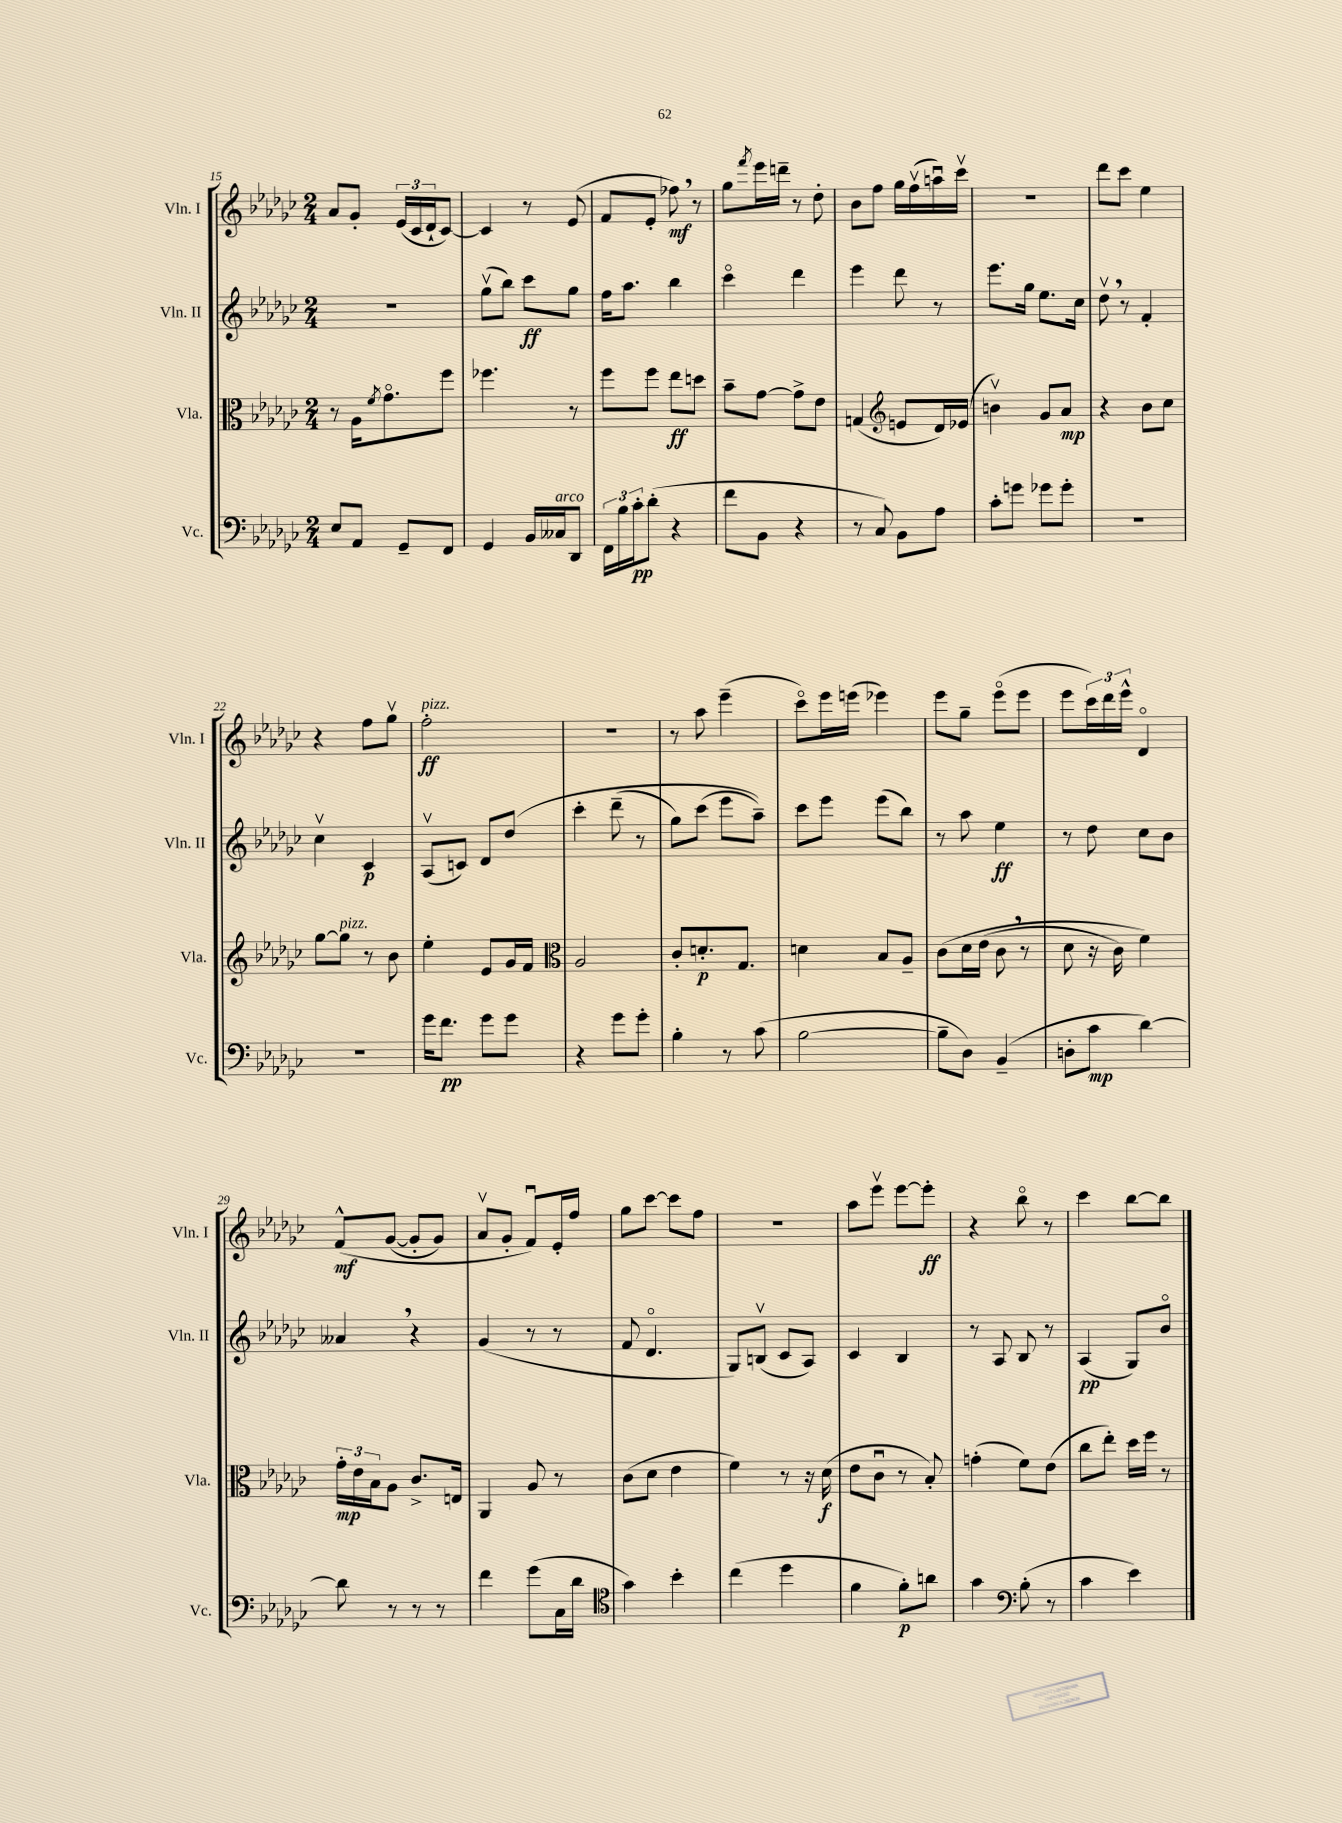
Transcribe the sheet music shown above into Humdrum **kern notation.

**kern	**dynam	**kern	**dynam	**kern	**dynam	**kern	**dynam
*part4	*part4	*part3	*part3	*part2	*part2	*part1	*part1
*staff4	*staff4	*staff3	*staff3	*staff2	*staff2	*staff1	*staff1
*I"Vc.	*	*I"Vla.	*	*I"Vln. II	*	*I"Vln. I	*
*I'Vc.	*	*I'Vla.	*	*I'Vln. II	*	*I'Vln. I	*
*clefF4	*	*clefC3	*	*clefG2	*	*clefG2	*
*k[b-e-a-d-g-c-]	*	*k[b-e-a-d-g-c-]	*	*k[b-e-a-d-g-c-]	*	*k[b-e-a-d-g-c-]	*
*M2/4	*	*M2/4	*	*M2/4	*	*M2/4	*
=15	=15	=15	=15	=15	=15	=15	=15
8E-/L	.	8r	.	2r	.	8a-/L	.
8AA-/J	.	16A-\KL	.	.	.	8g-'/J	.
.	.	8qf/	.	.	.	.	.
.	.	8.g-\	.	.	.	.	.
8GG-~/L	.	.	.	.	.	(24e-/LL	.
.	.	.	.	.	.	24c-/	.
.	.	.	.	.	.	24d-`/J	.
8FF/J	.	8ff\J	.	.	.	[8c-/J)	.
=16	=16	=16	=16	=16	=16	=16	=16
4GG-/	.	4.ff-X\	.	(8gg-v\L	.	4c-/]	.
.	.	.	.	8bb-\J)	.	.	.
16BB-/LL	.	.	.	8ccc-\L	ff	8r	.
!LO:TX:a:i:t=arco	!	!	!	!	!	!	!
16C--X/J	.	.	.	.	.	.	.
8DD-/J	.	8r	.	8gg-\J	.	(8e-/	.
=17	=17	=17	=17	=17	=17	=17	=17
24FF\LL	.	8ff\L	.	16ff\KL	.	8f/L	.
24B-\	.	.	.	.	.	.	.
.	.	.	.	8.aa-\J	.	.	.
24c-'\J	pp	.	.	.	.	.	.
(8d-'\J	.	8ff\J	.	.	.	8e-'/J	.
4r	.	8ee-\L	ff	4bb-\	.	8ff-X,\)	mf
.	.	8ddn\J	.	.	.	8r	.
=18	=18	=18	=18	=18	=18	=18	=18
8f\L	.	8b-~\L	.	4ccc-\	.	8gg-\L	.
.	.	.	.	.	.	8qfff/	.
8BB-\J	.	[8g-\J	.	.	.	16eee-\L	.
.	.	.	.	.	.	16dddn~\JJ	.
4r	.	8g-^\L]	.	4ddd-\	.	8r	.
.	.	8e-\J	.	.	.	8dd-'\	.
=19	=19	=19	=19	=19	=19	=19	=19
8r	.	(4Gn/	.	4eee-\	.	8b-\L	.
8C-/)	.	.	.	.	.	8ff\J	.
*	*	*clefG2	*	*	*	*	*
8BB-\L	.	8en/L	.	8ddd-\	.	16gg-\LL	.
.	.	.	.	.	.	(16ffv\	.
8A-\J	.	16d-/L)	.	8r	.	16aanu\)	.
.	.	(16e-X/JJ	.	.	.	16ccc-v\JJ	.
=20	=20	=20	=20	=20	=20	=20	=20
8c-'\L	.	4bnv\)	.	8.eee-\L	.	2r	.
8gn\J	.	.	.	.	.	.	.
.	.	.	.	16gg-\Jk	.	.	.
8g-X\L	.	8g-/L	.	8.ee-\L	.	.	.
8g-'\J	.	8a-/J	mp	.	.	.	.
.	.	.	.	16cc-\Jk	.	.	.
=21	=21	=21	=21	=21	=21	=21	=21
2r	.	4r	.	8dd-v,\	.	8ddd-\L	.
.	.	.	.	8r	.	8ccc-\J	.
.	.	8b-\L	.	4f'/	.	4ee-\	.
.	.	8cc-\J	.	.	.	.	.
!!LO:LB:g=z
=22	=22	=22	=22	=22	=22	=22	=22
2r	.	[8gg-\L	.	4cc-v\	.	4r	.
!	!	!LO:TX:a:i:t=pizz.	!	!	!	!	!
.	.	8gg-\J]	.	.	.	.	.
.	.	8r	.	4c-/	p	8ff\L	.
.	.	8b-\	.	.	.	8gg-v\J	.
=23	=23	=23	=23	=23	=23	=23	=23
!	!	!	!	!	!	!LO:TX:a:i:t=pizz.	!
16g-\KL	.	4ee-'\	.	(8A-v/L	.	2ff'\	ff
8.f\J	pp	.	.	.	.	.	.
.	.	.	.	8cn/J)	.	.	.
8g-\L	.	8e-/L	.	8d-/L	.	.	.
8g-\J	.	16g-/L	.	(8dd-/J	.	.	.
.	.	16f/JJ	.	.	.	.	.
=24	=24	=24	=24	=24	=24	=24	=24
*	*	*clefC3	*	*	*	*	*
4r	.	2A-/	.	4ccc-'\	.	2r	.
8g-\L	.	.	.	(8ddd-~\	.	.	.
8g-'\J	.	.	.	8r	.	.	.
=25	=25	=25	=25	=25	=25	=25	=25
4B-'\	.	8c-'/L	.	8gg-\L)	.	8r	.
.	.	8.dn'/	p	(8ccc-\J	.	8aa-\	.
8r	.	.	.	8eee-\L	.	(4eee-~\	.
.	.	8.G-/J	.	.	.	.	.
(8c-\	.	.	.	8aa-~\J))	.	.	.
=26	=26	=26	=26	=26	=26	=26	=26
[2B-\	.	4dn\	.	8ccc-\L	.	8ccc-\L)	.
.	.	.	.	8eee-\J	.	16eee-\L	.
.	.	.	.	.	.	(16eeen\JJ	.
.	.	8B-/L	.	(8eee-\L	.	4eee-X\)	.
.	.	8A-~/J	.	8bb-\J)	.	.	.
=27	=27	=27	=27	=27	=27	=27	=27
8B-~\L]	.	(8c-\L	.	8r	.	8eee-\L	.
8D-\J)	.	16d-\L	.	8aa-\	.	8gg-~\J	.
.	.	(16e-\JJ	.	.	.	.	.
(4BB-~/	.	8c-,\	.	4ee-\	ff	(8eee-\L	.
.	.	8r	.	.	.	8eee-\J	.
=28	=28	=28	=28	=28	=28	=28	=28
8Dn'\L	.	8d-\	.	8r	.	8eee-\L	.
8c-\J	mp	16r	.	8dd-\	.	24ccc-\L)	.
.	.	.	.	.	.	24ddd-\	.
.	.	16c-\)	.	.	.	.	.
.	.	.	.	.	.	24eee-^^\JJ	.
[4d-\)	.	4f\)	.	8cc-\L	.	4d-/	.
.	.	.	.	8b-\J	.	.	.
!!LO:LB:g=z
=29	=29	=29	=29	=29	=29	=29	=29
8d-\]	.	24g-'\LL	mp	4a--X,/	.	(8f^^/L	mf
.	.	24e-\	.	.	.	.	.
.	.	24B-\J	.	.	.	.	.
8r	.	8A-\J	.	.	.	([8g-/J	.
8r	.	8.c-^/L	.	4r	.	8g-'/L]	.
8r	.	.	.	.	.	8g-/J)	.
.	.	16En/Jk	.	.	.	.	.
=30	=30	=30	=30	=30	=30	=30	=30
4f\	.	4AA-/	.	(4g-/	.	8a-v/L	.
.	.	.	.	.	.	8g-'/J	.
(8g-\L	.	8A-/	.	8r	.	8fu/L)	.
16C-\L	.	8r	.	8r	.	16e-'/L	.
16d-\JJ	.	.	.	.	.	16ff/JJ	.
=31	=31	=31	=31	=31	=31	=31	=31
*clefC4	*	*	*	*	*	*	*
4g-\)	.	(8c-\L	.	8f/	.	8gg-\L	.
.	.	8d-\J	.	4.d-/	.	[8ccc-\J	.
4b-'\	.	4e-\	.	.	.	8ccc-\L]	.
.	.	.	.	.	.	8ff\J	.
=32	=32	=32	=32	=32	=32	=32	=32
(4cc-\	.	4f\)	.	8G-/L)	.	2r	.
.	.	.	.	(8Bnv/J	.	.	.
4dd-\	.	8r	.	8c-/L	.	.	.
.	.	16r	.	8A-/J)	.	.	.
.	.	(16d-\	f	.	.	.	.
=33	=33	=33	=33	=33	=33	=33	=33
4f\	.	8e-\L	.	4c-/	.	8aa-\L	.
.	.	8c-u\J	.	.	.	8eee-v\J	.
8f'\L)	p	8r	.	4B-/	.	[8eee-\L	.
8an\J	.	8B-'/)	.	.	.	8eee-'\J]	ff
=34	=34	=34	=34	=34	=34	=34	=34
4g-\	.	(4gn'\	.	8r	.	4r	.
.	.	.	.	8A-/	.	.	.
*clefF4	*	*	*	*	*	*	*
(8B-'\	.	8f\L)	.	8B-/	.	8bb-\	.
8r	.	(8e-\J	.	8r	.	8r	.
=35	=35	=35	=35	=35	=35	=35	=35
4c-\	.	8cc-\L	.	(4A-/	pp	4ccc-\	.
.	.	8ee-'\J)	.	.	.	.	.
4e-\)	.	16dd-\LL	.	8G-/L)	.	[8bb-\L	.
.	.	16ff\JJ	.	.	.	.	.
.	.	8r	.	8b-/J	.	8bb-\J]	.
==	==	==	==	==	==	==	==
*-	*-	*-	*-	*-	*-	*-	*-
